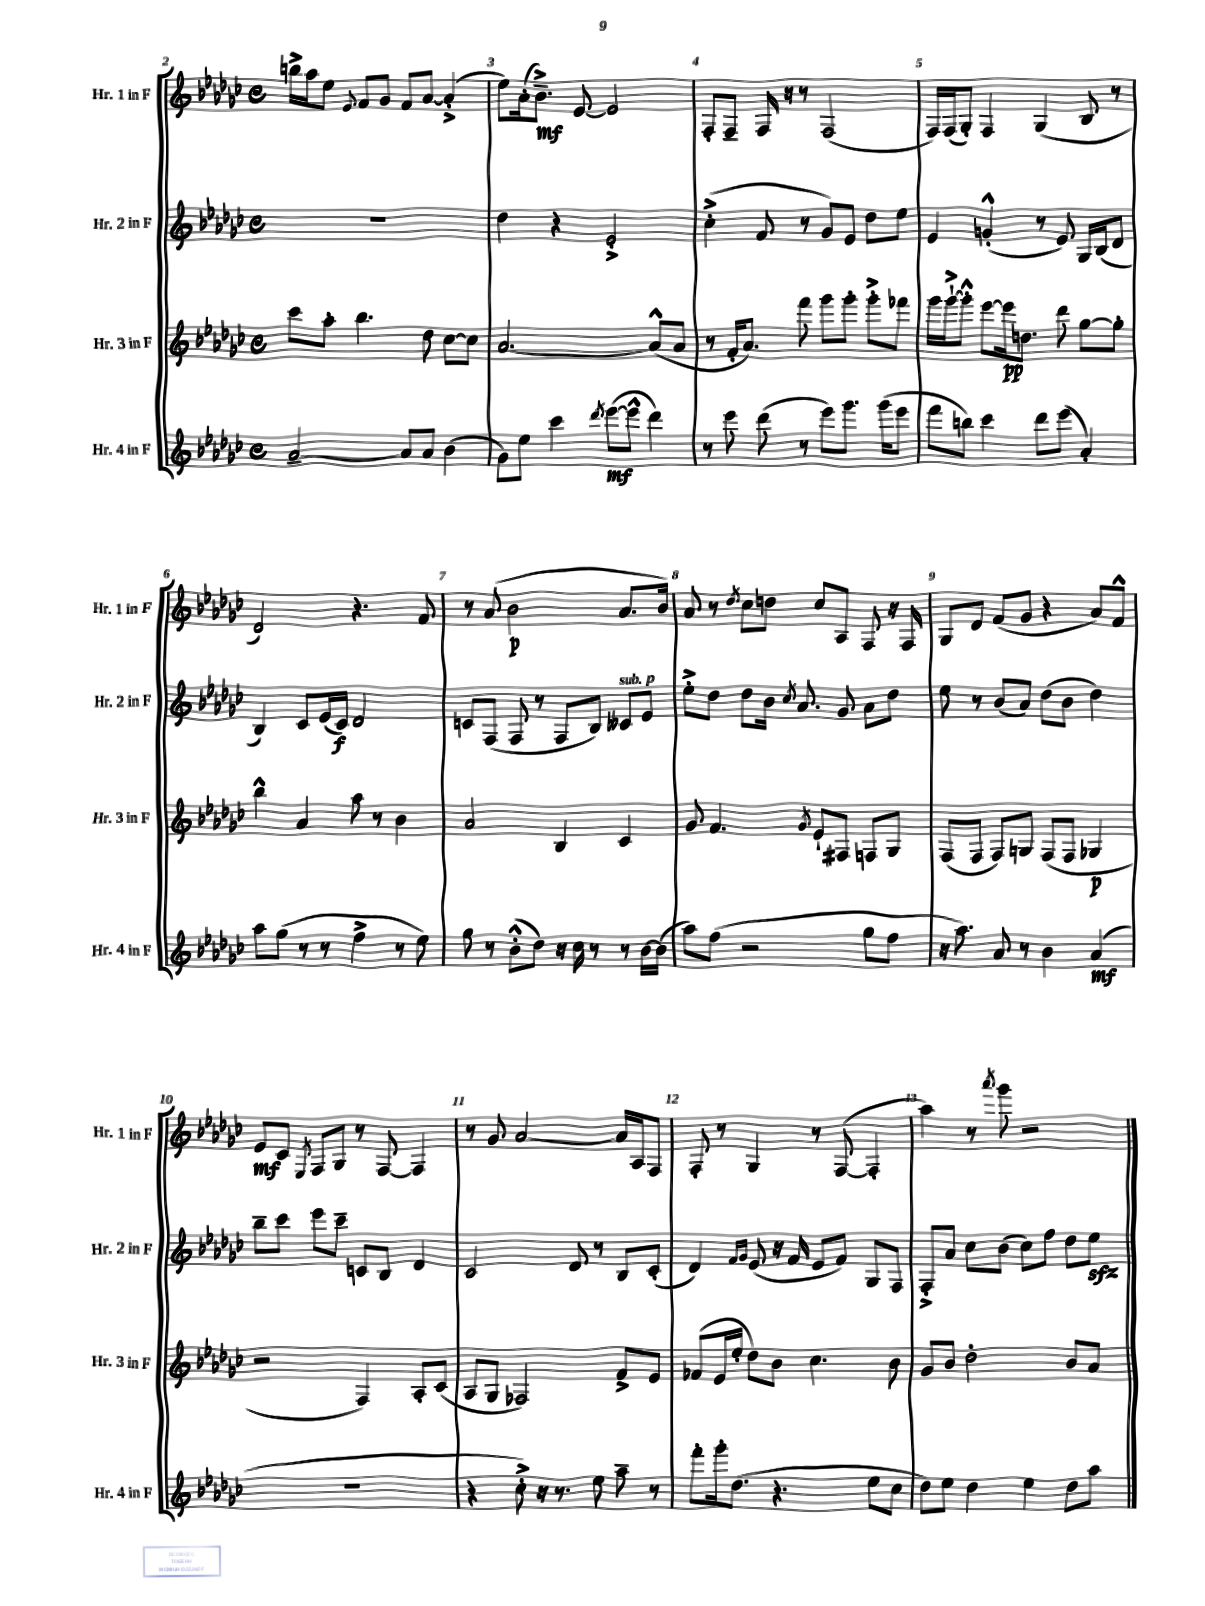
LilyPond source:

<<
\new StaffGroup <<
\new Staff = "s0" \with { instrumentName = "Hr. 1 in F" shortInstrumentName = "Hr. 1 in F" } {
    \clef treble \key ges \major \defaultTimeSignature \time 4/4
    \autoBeamOff b''16[-> aes''16 ees''8] \appoggiatura { ees'8 } f'8[ ges'8] f'8[ aes'8]~ aes'4-.->( |
    ees''8[) aes'16-.( bes'8.]--->\mf) ees'8~ ees'2 |
    f8[-. f8]-- f16 r16 r8 f2( |
    f16[) f16( ges8]-.) f4 ges4( bes8 r8 |
    des'2) r4. f'8 |
    r8 aes'8( bes'2\p aes'8.[ bes'16]) |
    aes'8 r8 \acciaccatura { des''8 } ces''8[ d''8] ces''8[ aes8] f8 r16 f16 |
    ges8[ des'8] f'8[( ges'8] r4 aes'8[) f'8]-^ |
    ees'8[\mf ces'8] \acciaccatura { ees8 } f8[ ges8] r8 f8~ f4 |
    r8 ges'8 aes'2~ aes'16[ aes16 f8] |
    f8-. r8 ges4 r8 f8~( f4-. |
    aes''4) r8 \acciaccatura { aes'''8 } ges'''8 r2 \bar "|." |
}
\new Staff = "s1" \with { instrumentName = "Hr. 2 in F" shortInstrumentName = "Hr. 2 in F" } {
    \clef treble \key ges \major \defaultTimeSignature \time 4/4
    \autoBeamOff R1 |
    des''4 r4 ees'2-.-> |
    ces''4-.->( f'8 r8 ges'8[) ees'8] des''8[ ees''8] |
    ees'4 g'4-.-^( r8 ees'8) ges16[ bes16( des'8] |
    bes4) ces'8[ ees'16( ces'16]\f) des'2 |
    c'8[ f8]( f8 r8 f8[ bes8]) ceses'8[^\markup { \italic "sub. p" } ees'8] |
    ees''8[-.-> des''8] des''8[ bes'16] \acciaccatura { ces''8 } aes'8. ges'8 aes'8[ des''8] |
    ees''8 r8 bes'8[( aes'8]) des''8[( bes'8] des''4) |
    bes''8[-- ces'''8] ees'''8[ ces'''8]-- c'8[ bes8] des'4 |
    ces'2 des'8 r8 bes8[ ces'8]-.( |
    des'4) \grace { f'16[ ges'16] } ees'8( r16 f'16 ees'8[ f'8]) ges8[ f8] |
    f8[-.-> aes'8] ces''8[ bes'8]( ces''8[) f''8] des''8[ ees''8]\sfz \bar "|." |
}
\new Staff = "s2" \with { instrumentName = "Hr. 3 in F" shortInstrumentName = "Hr. 3 in F" } {
    \clef treble \key ges \major \defaultTimeSignature \time 4/4
    \autoBeamOff ces'''8[ aes''8]-. bes''4. des''8 ces''8[~ ces''8] |
    aes'2.~ aes'8[-^( aes'8] |
    r8 f'16[-. aes'8.]) f'''8 ges'''8[ ges'''8]-. ges'''8[-.-> fes'''8] |
    ges'''16[ ges'''16~-!-> ges'''8]-.-^ ees'''8[~ ees'''16\pp d''8.] des'''8 ges''8[~ ges''8]-. |
    bes''4-^ aes'4 aes''8 r8 bes'4 |
    aes'2 bes4 ces'4 |
    ges'8 f'4. \acciaccatura { ges'8 } ees'8[-! fis8] f8[ ges8] |
    f8[( f8] f8[) g8] f8[( f8] ges4\p |
    r2 f4) aes8[-. ces'8]( |
    aes8[ ges8] fes2) f'8[-> ees'8] |
    fes'8[( ees'16 ees''16]-. des''8[) bes'8] ces''4. bes'8 |
    ges'8[ bes'8] des''2-. bes'8[ aes'8] \bar "|." |
}
\new Staff = "s3" \with { instrumentName = "Hr. 4 in F" shortInstrumentName = "Hr. 4 in F" } {
    \clef treble \key ges \major \defaultTimeSignature \time 4/4
    \autoBeamOff aes'2~-- aes'8[ aes'8] bes'4( |
    ges'8[) ees''8] ces'''4 \acciaccatura { des'''8 } ees'''8[~\mf( ees'''8]-^ des'''4) |
    r8 ees'''8 des'''8( r8 ees'''8[) ges'''8.] ges'''16[( ees'''8] |
    f'''8[ b''8]) ces'''4 des'''8[ ees'''8]( aes'4-.) |
    aes''8[ ges''8]( r8 r8 f''4-> r8 ees''8) |
    ges''8 r8 bes'8[-.-^( des''8]) r16 ces''16 r8 r8 bes'16[~ bes'16]( |
    aes''8[) f''8]( r2 ges''8[ f''8] |
    r16 aes''8.) aes'8 r8 bes'4 aes'4\mf( |
    R1 |
    r4 ces''8-.->) r16 r8. ees''8 aes''8-- r8 |
    f'''8[-. ges'''16-. des''8.]( r4. ees''8[ ces''8] |
    des''8[) ees''8] des''4 ees''4 des''8[ aes''8] \bar "|." |
}
>>
>>
\layout { \context { \Score currentBarNumber = #2 \override BarNumber.break-visibility = ##(#f #t #t) barNumberVisibility = #all-bar-numbers-visible } }
